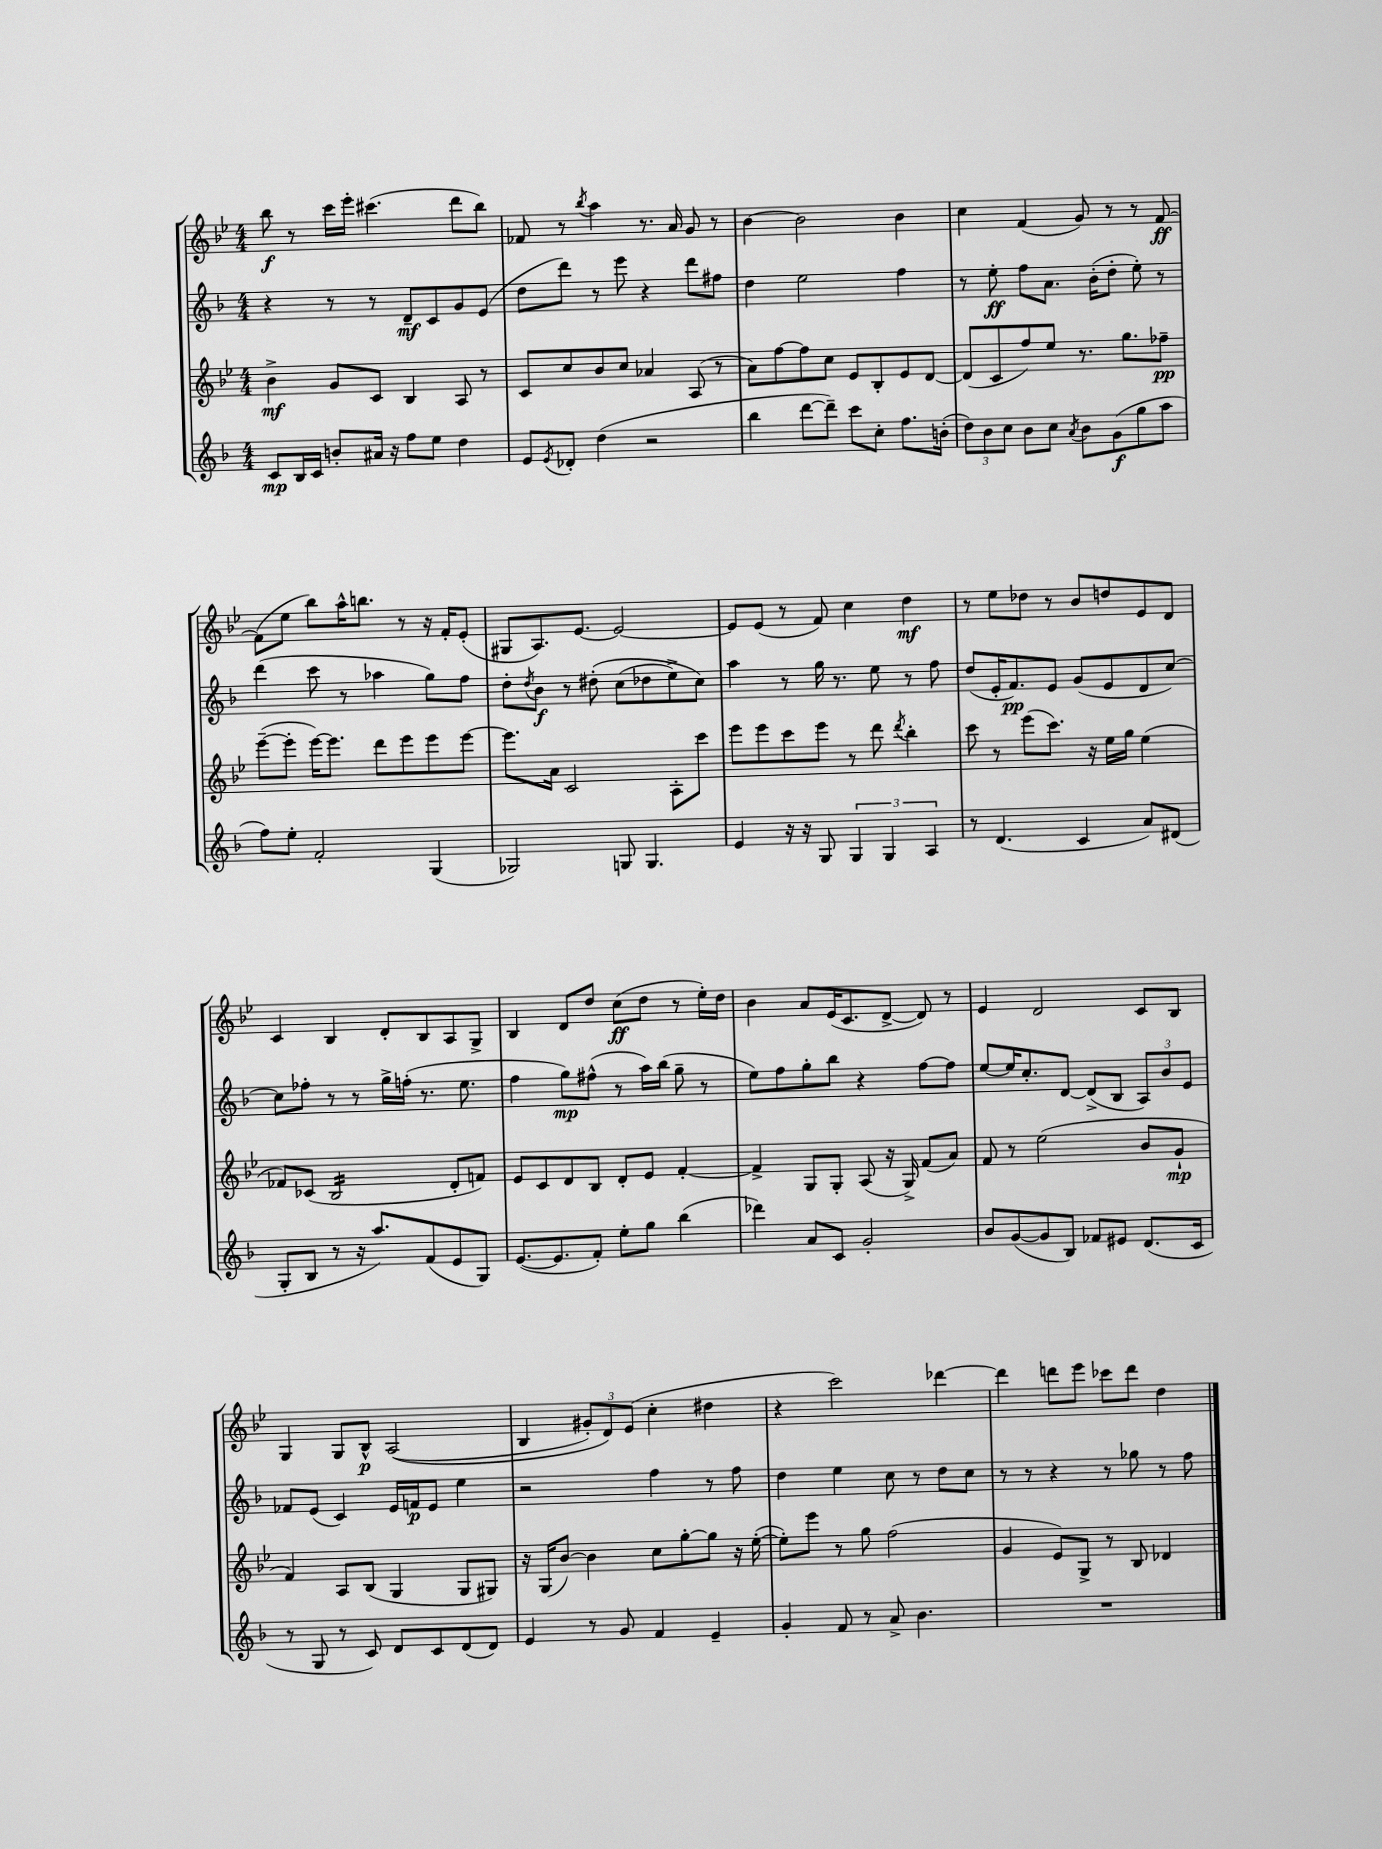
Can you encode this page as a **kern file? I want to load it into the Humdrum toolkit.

**kern	**kern	**kern	**kern
*staff4	*staff3	*staff2	*staff1
*clefG2	*clefG2	*clefG2	*clefG2
*k[b-]	*k[b-e-]	*k[b-]	*k[b-e-]
*M4/4	*M4/4	*M4/4	*M4/4
8c/L	4b-^\	4r	8bb-\
16B-/L	.	.	8r
16c/JJ	.	.	.
8b'/L	8g/L	8r	16ccc\LL
.	.	.	16eee-'\JJ
16a#/Jk	8c/J	8r	(4.ccc#\
16r	.	.	.
8ff\L	4B-/	8d~/L	.
8ee\J	.	8c/	.
4dd\	8A/	8g/	8ddd\L
.	8r	(8e/J	8bb-\J)
=	=	=	=
8e/L	8c/L	8dd\L	8f-/
8qe/	.	.	.
8d-'/J	8cc/	8ddd\J)	8r
.	.	.	8qbb-/
(4dd\	8b-/	8r	4aa\
.	8cc/J	8eee\	.
2r	4a-/	4r	8.r
.	.	.	16a/
.	(8A/	8ddd\L	8g/
.	8r	8ff#\J	8r
=	=	=	=
4bb-\	8a\L)	4dd\	[4b-\
.	[8ff\	.	.
[8ddd\L	8ff\]	2ee\	2b-\]
8ddd~\]J)	8cc\J	.	.
8ccc\L	8e-/L	.	.
8cc'\J	8B-'/	.	.
8.ff\L	8e-/	4ff\	4b-\
.	[8d/J	.	.
(16b'\Jk	.	.	.
=	=	=	=
12dd\L)	(8d/]L	8r	4cc\
12b-\	.	.	.
.	8c/	8ee'\	.
12cc\J	.	.	.
8b-\L	8ff/)	8ff\L	(4f/
8cc\J	8ee-/J	8.a\J	.
8qa/	.	.	.
8b-\L	8.r	.	8g/)
.	.	(16b-'\LK	.
(8g\	.	8dd'\J	8r
.	8.gg\L	.	.
8gg\	.	8ee'\)	8r
8aa\J	8ff-~\J	8r	[8f/
=	=	=	=
8ff\L)	([8eee-~\L	(4ddd\	(8f\]L
8ee'\J	8eee-'\]J	.	8ee-\J
2f'/	[16eee-\LK)	8ccc\	8bb-\L)
.	8.eee-\]J	.	.
.	.	8r	16aa^^\K
.	.	.	8.bb\J
.	8ddd\L	4aa-\	.
.	8eee-\	.	8r
(4G/	8eee-\	8gg\L)	16r
.	.	.	16f'/LK
.	[8eee-\J	8ff\J	(8e-'/J
=	=	=	=
2G-/)	8.eee-\]L	8dd'\L	8G#/L
.	.	8qdd/	.
.	.	8b-\J	8.A/)
.	16a\Jk	.	.
.	2c/	8r	.
.	.	.	[8.e-/J
.	.	&(8dd#'\	.
8G/	.	(8cc\L	2e-/_
4.G/	.	8dd-\	.
.	8A'\L	8ee^\)	.
.	8ccc\J	8cc\J&)	.
=	=	=	=
4e/	8eee-\L	4aa\	8e-/]L
.	8eee-\	.	(8e-/J
16r	8ccc\	8r	8r
16r	.	.	.
8G/	8eee-\J	16gg\	8f/)
.	.	8.r	.
6G/	8r	.	4cc\
.	8ddd\	8ee\	.
6G/	.	.	.
.	8qddd/	.	.
.	4bb-'\	8r	4dd\
6A/	.	.	.
.	.	8ff\	.
=	=	=	=
8r	8ccc\	(8dd/L	8r
(4.d/	8r	16e'/K	8ee-\L
.	.	8.f/)	.
.	(8eee-\L	.	8dd-\J
.	8.ccc\J)	8e/J	8r
4c/	.	(8g/L	8b-/L
.	16r	.	.
.	16ee-\LL	8e/	8dd/
.	16gg\JJ	.	.
8a/L)	(4ee-\	8d/	8e-/
(8d#/J	.	[8cc/J)	8d/J
=	=	=	=
8G'/L	8f-/L)	8cc\]L	4c/
8B-/J	(8c-/J	8ff-'\J	.
8r	2B-/	8r	4B-/
16r	.	8r	.
8.aa/L)	.	.	.
.	.	16gg^\LL	8d'/L
.	.	(16ff'\JJ	.
(8f/	.	8.r	8B-/
8e/	8d'/L	.	8A/
.	.	8.ee\	.
8G/J)	8f/J)	.	8G^/J
=	=	=	=
([8.e/L	8e-/L	4ff\	4B-/
.	8c/	.	.
8.e/]	.	.	.
.	8d/	8gg\L)	8d/L
8f'/J)	8B-/J	(8ff#^^\J	8dd/J
8ee'\L	8d'/L	8r	(8cc\L
8gg\J	8e-/J	16aa\LL)	8dd\J
.	.	(16bb-\JJ	.
(4bb-\	[4f'/	8gg~\	8r
.	.	8r	16ee-'\LL)
.	.	.	16dd\JJ
=	=	=	=
4ddd-\)	4f^/]	8ee\L)	4b-\
.	.	8ff\	.
8a/L	8G/L	8gg'\	8a/L
8c/J	8G'/J	8bb-\J	(16e-/K
.	.	.	8.c/
2g'/	(8A/	4r	.
.	16r	.	[8d^/J
.	16G^/)	.	.
.	(8f/L	[8ff\L	8d/])
.	8a/J)	8ff\]J	8r
=	=	=	=
8b-/L	8f/	[8ee/L	4e-/
([8g/	8r	16ee/]K	.
.	.	8.cc'/	.
8g/]	(2ee-\	.	2d/
8B-/J)	.	[8d/J	.
8f-/L	.	(8d^/]L	.
8e#/J	.	8B-/J	.
(8.d/L	8b-/L	12A/L)	8c/L
.	.	12b-/	.
.	8g`/J	.	8B-/J
.	.	12e/J	.
16c/Jk	.	.	.
=	=	=	=
8r	4f/)	8f-/L	4G/
8G/	.	(8e/J	.
8r	8A/L	4c/)	8G/L
8c/)	(8B-/J	.	8B-^^/J
8d/L	4G/	16e/LL	&((2A/
.	.	16f/J	.
8c/	.	8e/J	.
(8d/	8G/L	4ee\	.
8d/J)	8G#/J)	.	.
=	=	=	=
4e/	16r	2r	4B-/
.	(16G/LK	.	.
.	[8b-/J)	.	.
8r	4b-\]	.	12g#'/L)
.	.	.	12d/&)
8g/	.	.	.
.	.	.	(12e-/J
4f/	8cc\L	4ff\	4cc'\
.	[8gg'\	.	.
4e~/	8gg\]J	8r	4dd#\
.	16r	8ff\	.
.	([16ee-'\	.	.
=	=	=	=
4g'/	8ee-'\]L)	4dd\	4r
.	8eee-\J	.	.
8f/	8r	4ee\	2ccc\)
8r	8gg\	.	.
8a^/	(2ff\	8cc\	.
4.b-\	.	8r	.
.	.	8dd\L	[4ddd-\
.	.	8cc\J	.
=	=	=	=
1r	4g/	8r	4ddd-\]
.	.	8r	.
.	8e-/L)	4r	8ddd\L
.	8G^/J	.	8eee-\J
.	8r	8r	8ccc-\L
.	8B-/	8gg-\	8ddd\J
.	4d-/	8r	4dd\
.	.	8ff\	.
==	==	==	==
*-	*-	*-	*-
